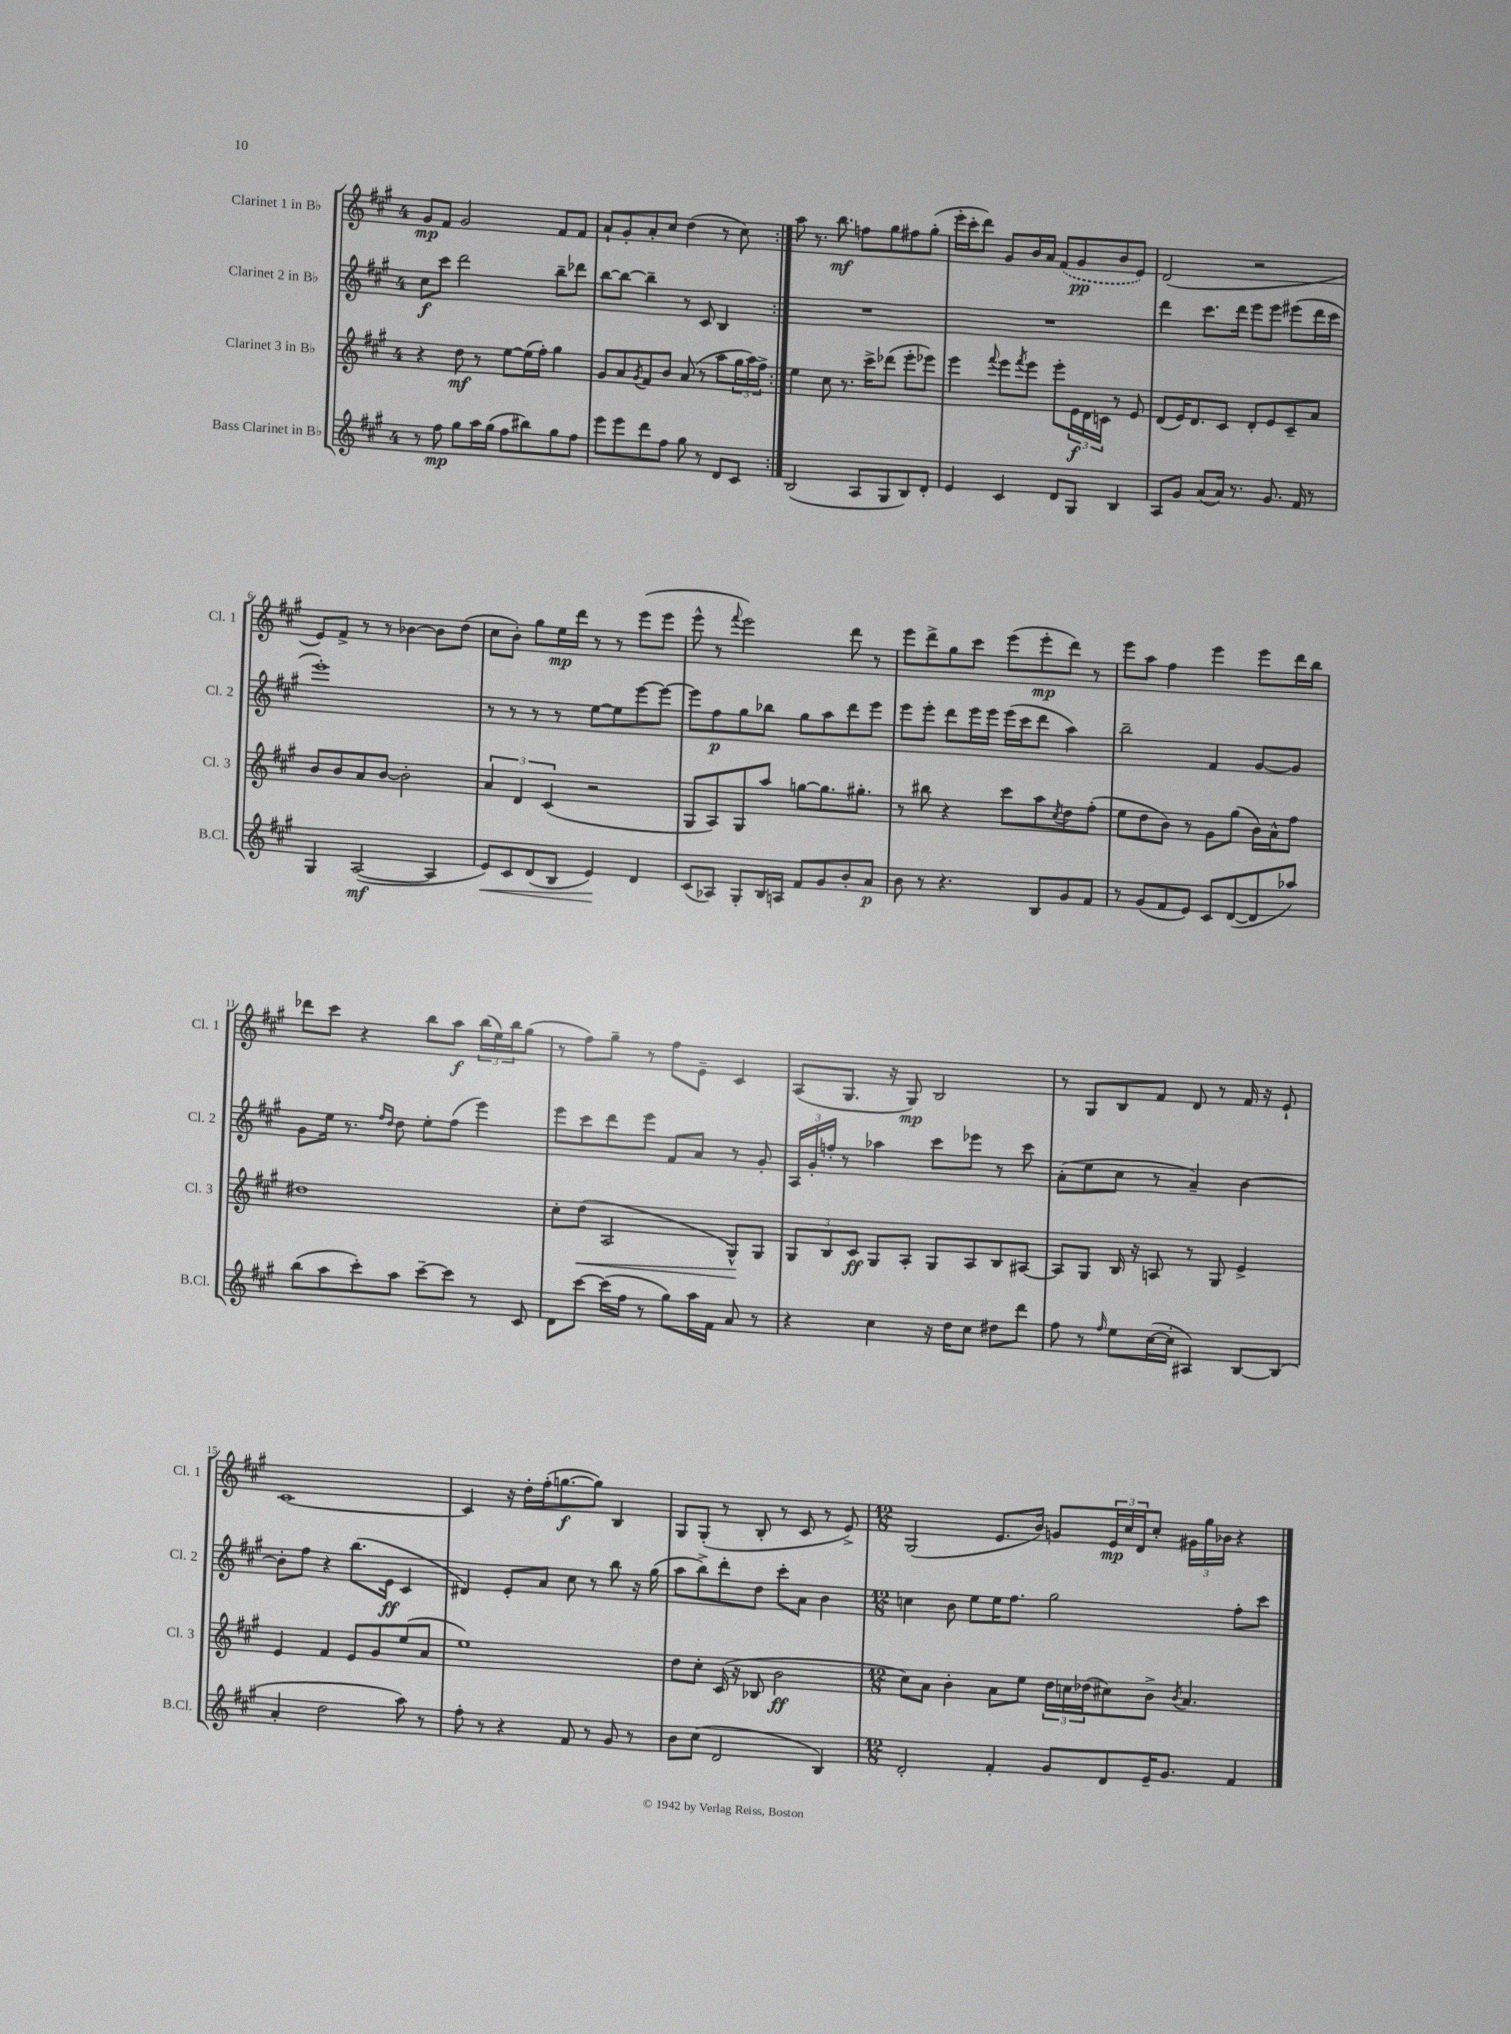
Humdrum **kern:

**kern	**kern	**kern	**kern
*staff4	*staff3	*staff2	*staff1
*clefG2	*clefG2	*clefG2	*clefG2
*k[f#c#g#]	*k[f#c#g#]	*k[f#c#g#]	*k[f#c#g#]
*M4/4	*M4/4	*M4/4	*M4/4
8r	4r	8cc#\L	8g#/L
8ff#\	.	8ccc#\J	8f#/J
8gg#\L	8dd\	2ddd\	2g#/
16aa\L	8r	.	.
(16gg#\JJ	.	.	.
8ff#\L	[8ee\L	.	.
8bb#\)	(16ee\]L	.	.
.	16ff#'\JJ)	.	.
8gg#\	4gg#\	8bb~\L	8f#/L
8ff#\J	.	8ddd-\J	8f#/J
=	=	=	=
8eee\L	8g#/L	[8bb\L	8a`/L
8eee\	8a/	8bb\_J	8g#'/
.	8qg#/	.	.
8ddd\	8f#/	4bb~\]	8a'/
8ff#\J	8b/J	.	8cc#/J
8gg#\	(8a/	8r	(4dd\
8r	8r	8c#/	.
8d/L	8aa\L	4B/	8r
8c#/J	24gg#\L	.	8cc#\)
.	24aa\)	.	.
.	24ff#^\JJ	.	.
=:|!	=:|!	=:|!	=:|!
(2B/	4ee\	1r	8aa\
.	.	.	8.r
.	8cc#\	.	.
.	.	.	8.bb\
.	8.r	.	.
8A/L	.	.	8ff\L
.	16ccc#^\LK	.	.
8G#/	(8ddd-\J	.	8gg#\
8B/)	8eee'\L	.	8ff#\
8d'/J	8eee-\J)	.	(8gg#'\J
=	=	=	=
4e/	4eee\	1r	16eee'\LL
.	.	.	16ccc#'\J
.	.	.	8ddd\J)
.	8qqfff#/	.	.
4c#/	8eee\L	.	8g#/L
.	8qfff#/	.	.
.	8eee\J	.	16b/L
.	.	.	16a/JJ
8d/L	8eee'\L	.	(8f#/L
8G#/J	24e\L	.	8g#/
.	24d\	.	.
.	24c\JJ	.	.
4B/	8r	.	8b/
.	8e/	.	8e/J)
=	=	=	=
8A/L	(8d/L	4ddd\	(2d/
8g#/J	16e/K)	.	.
.	8.d/	.	.
(8a/L	.	8.ccc#\L	.
16a/Jk)	8c#/J	.	.
8.r	.	16ddd\Jk	.
.	8d'/L	8eee\L	2r
8.g#/	8e/	8eee\J	.
.	8c#~/	(8eee#\L	.
16f#/	.	.	.
8r	8a/J	16ddd\L	.
.	.	16ccc#\JJ	.
=	=	=	=
4G#/	8b/L	1eee')	8e/L)
.	8b/	.	8f#^/J
([2A/	8a/	.	8r
.	[8b/J	.	8r
.	2b'\]	.	[4b-\
4A/]	.	.	8b-\]L
.	.	.	(8dd\J
=	=	=	=
8e/L)	6a/	8r	8cc#\L
8c#/	.	8r	8b'\J)
.	6d/	.	.
(8d/	.	8r	8gg#\L
.	(6c#/	.	.
8B/J	.	8r	16ee\L
.	.	.	16ddd\JJ
4e/)	2r	[8ee\L	8r
.	.	8ee\]	8r
4d/	.	[8eee\	(8eee\L
.	.	8eee\_J	8eee\J
=	=	=	=
(8c#/L	8G#/L	8eee\]L	8eee^^\
8A-/J)	8A/)	8ff#\	8r
.	.	.	8qqfff#/
8G#'/L	8G#/	8gg#\	2eee\)
16B/L	8aa/J	8bb-\J	.
16A/JJ	.	.	.
8f#/L	[8gg\L	8gg#\L	.
8g#/	8.gg\]	8aa\	.
8b'/	.	8ddd\	8ddd\
.	8.gg#'\J	.	.
8a/J	.	8eee\J	8r
=	=	=	=
8b\	8r	8eee\L	8eee\L
8r	8bb#\	8eee'\J	8ddd^\
4.r	4r	8ddd\L	8gg#\
.	.	16eee\L	8ccc#\J
.	.	16eee\JJ	.
.	8ccc#\L	(16eee\LL	(8eee\L
.	.	16ccc#\J	.
8B/L	8aa\	8ddd\J	8eee'\
.	8qcc#/	.	.
8g#/	8dd\	4aa\)	8ddd\J)
8f#/J	(8ff#'\J	.	8r
=	=	=	=
8r	8ee\L	2bb~\	8eee\L
(8g#/L	8dd\	.	8aa\J
8f#/	8b\J)	.	4ff#\
8e/J)	8r	.	.
8c#/L	8g#\L	4f#/	4eee\
([8d/	(8gg#\J	.	.
8d/]	16b\LL)	[8g#/L	8eee\L
.	16a^^\J	.	.
8aa-/J)	8ff#\J	8g#/]J	16ddd\L
.	.	.	16bb\JJ
=	=	=	=
(8bb\L	1dd#	8g#\L	8ddd-\L
8aa\	.	16ee\Jk	8ccc#\J
.	.	8.r	.
8ccc#'\)	.	.	4r
.	.	16qqff#/LL	.
.	.	16qqdd/JJ	.
8aa\J	.	8dd\	.
[8ccc#~\L	.	8ee'\L	8bb\L
8ccc#\]J	.	(8ff#\J	8aa\J
8r	.	4eee\)	(24bb\LL
.	.	.	24ee\)
.	.	.	24bb\J
8c#/	.	.	(8gg#\J
=	=	=	=
8d\L	8cc#'\L	8eee\L	8r
[8ccc#\J	(8dd\J	8ccc#\	8ff#\L)
(16ccc#\]LL	2A/	8ddd\	8gg#~\J
16ff#\JJ	.	.	.
8r	.	8eee\J	8r
8gg#\L)	.	8f#/L	8ff#\L
16aa\L	.	8a/J	8e~\J
16f#\JJ	.	.	.
8a/	8G#^^/L)	8r	4c#/
8r	8G#/J	8g#'/	.
=	=	=	=
4r	12G#/L	24A/LL	(8A/L
.	.	24g#'/	.
.	12B/	24ff'/JJ	.
.	.	8r	8.G#/J
.	12c#/J	.	.
4cc#\	8G#/L	4aa-\	.
.	.	.	16r
.	8A'/J	.	8G#/)
16r	8G#/L	8ccc#\L	2B/
16dd\LK	.	.	.
8cc#\J	8A/	8eee-\J	.
8dd#\L	8B/	8r	.
8ddd\J	[8A#/J	8ccc#\	.
=	=	=	=
8ff#\	8A#/]L	(8a'\L	8r
8r	8G#/J	8ee\	8G#/L
16qqff#/	.	.	.
8ee\L	16B/	8cc#\J	8B/
.	16r	.	.
([16cc#\L	8A/	8r	8f#/J
16cc#'\]JJ	.	.	.
4A#/)	8r	4a~/)	8d/
.	8G#/	.	8r
[8B/L	4e^/	[4b\	16f#/
.	.	.	16r
(8B/]J	.	.	8e`/
=	=	=	=
4a'/	4e/	8b'\]L	[1c#
.	.	8ff#\J	.
2dd\	4f#/	4r	.
.	8e/L	(8.bb\L	.
.	8g#/	.	.
.	.	16e\Jk	.
8aa\)	(8ee/	4c#/	.
8r	8a/J	.	.
=	=	=	=
8ff#'\	1ee)	4d#/)	4c#/]
8r	.	.	.
4r	.	8e'/L	16r
.	.	.	16dd'\LL
.	.	8a/J	(16ff#'\J
.	.	.	[8.gg\
8f#/	.	8cc#\	.
8r	.	8r	8gg\]J)
8g#/	.	8bb\	4B/
8r	.	16r	.
.	.	(16gg#\	.
=	=	=	=
8b\L	8dd\L	8aa\L	8G#/L
(8cc#\J	8cc#'\J	8bb^\)	(8G#'/J
2d/	(16c#/	8ddd'\	8r
.	16r	.	.
.	8B-/	8dd\J	8B'/
.	2b\	8ccc#'\L	8r
.	.	8a\J	8c#/
4B/)	.	4b\	8r
.	.	.	8e^/)
=	=	=	=
*M12/8	*M12/8	*M12/8	*M12/8
2d'/	8cc#\L)	4cc\	(2G#/
.	8a\J	.	.
.	4b'\	8b\	.
.	.	8ee\L	.
4f#'/	8a\L	16ee\K	8.e/L
.	.	8.ff#\J	.
.	8ee\J	.	.
.	.	.	16b/Jk)
8g#/L	24dd\LL	2gg#\	8g/L
.	24cc\	.	.
.	(24dd-\J	.	.
8d/	8cc#\)	.	24e/L
.	.	.	24cc#/
.	.	.	24d/J
16e~/K	8b^\J	.	8cc#'/J
8.g#/J	.	.	.
.	8qb/	.	.
.	4.a/	.	24g#\LL
.	.	.	24gg#\
.	.	.	24b-\JJ
4f#/	.	8ff#'\L	4r
.	.	8ccc#\J	.
==	==	==	==
*-	*-	*-	*-
